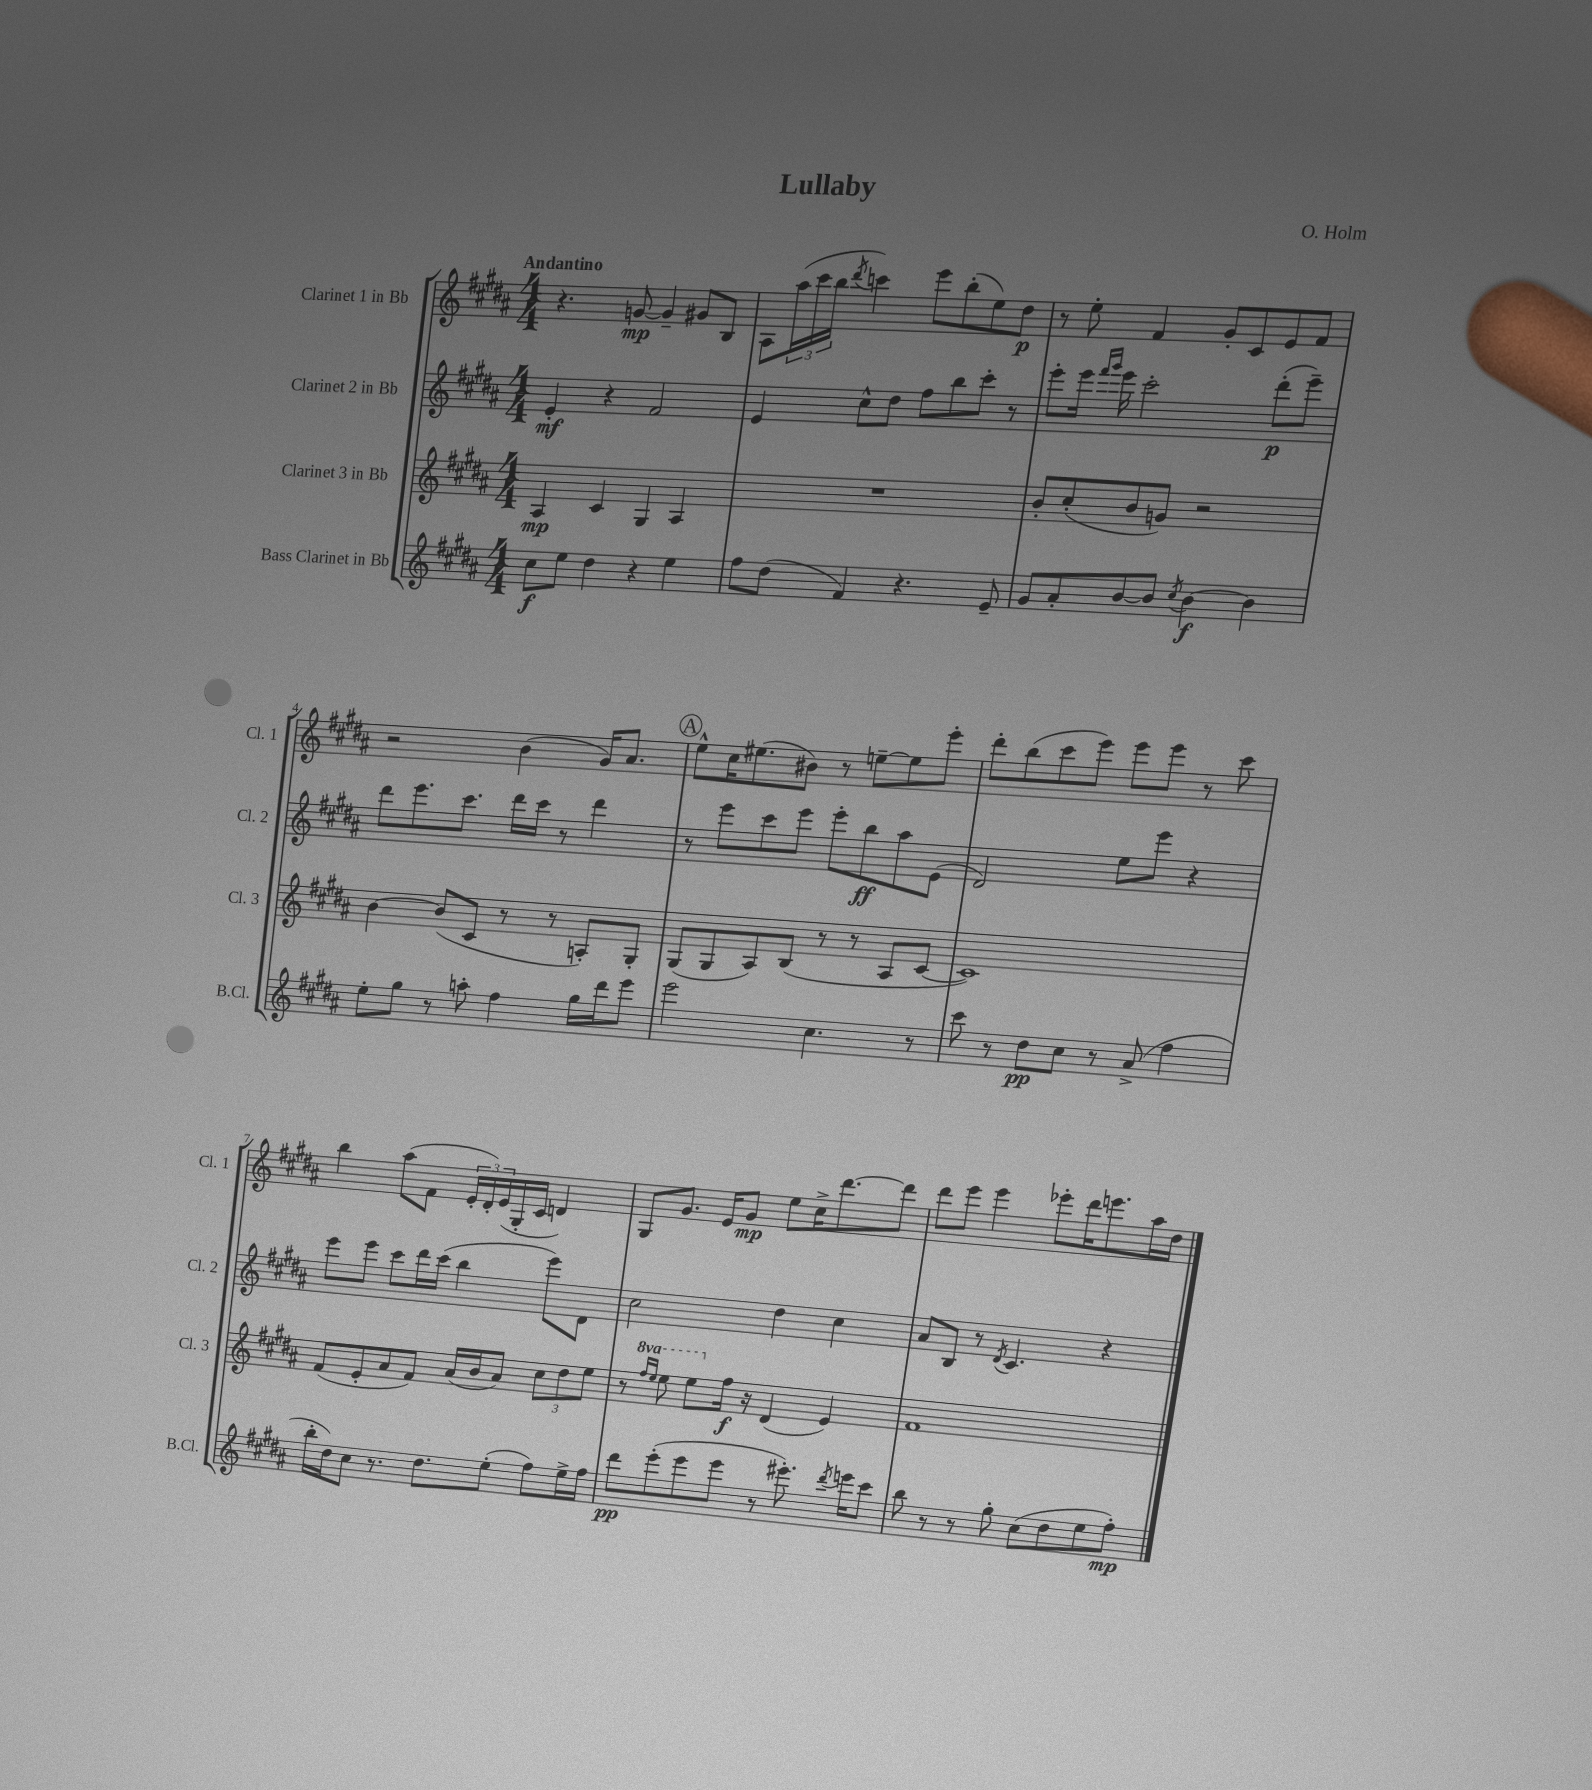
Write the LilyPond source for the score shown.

\header { title = "Lullaby" composer = "O. Holm" }
<<
\new StaffGroup <<
\new Staff = "s0" \with { instrumentName = "Clarinet 1 in Bb" shortInstrumentName = "Cl. 1" } {
    \clef treble \key b \major \numericTimeSignature \time 4/4 \tempo "Andantino"
    r4. g'8~\mp g'4-- gis'8 b8 |
    ais8 \tuplet 3/2 { ais''16( cis'''16 b''16 } \acciaccatura { dis'''8 } c'''4) e'''8 b''8-.( e''8) dis''8\p |
    r8 e''8-. fis'4 gis'8-. cis'8 e'8 fis'8 |
    r2 b'4( gis'16) ais'8. |
    \mark \markup { \circle "A" } e''8-^ cis''16 eis''8.( bis'8) r8 e''8~-- e''8 e'''8-. |
    dis'''8-. b''8( cis'''8 e'''8) e'''8 e'''8 r8 cis'''8 |
    b''4 ais''8( fis'8 \tuplet 3/2 { e'16-. dis'16-.) e'16( } gis16-. cis'16 d'4) |
    gis8 gis'8. e'16 gis'8\mp e''8 cis''16-> dis'''8.~ dis'''8 |
    dis'''8 e'''8 e'''4 ees'''8-. dis'''16 e'''8. ais''16 dis''16 \bar "|." |
}
\new Staff = "s1" \with { instrumentName = "Clarinet 2 in Bb" shortInstrumentName = "Cl. 2" } {
    \clef treble \key b \major \numericTimeSignature \time 4/4
    e'4-.\mf r4 fis'2 |
    e'4 cis''8-^ dis''8 fis''8 b''8 cis'''8-. r8 |
    e'''8-. e'''16 \grace { fis'''16 gis'''16 } e'''16 cis'''2-. dis'''8-.\p( e'''8--) |
    dis'''8 e'''8. cis'''8. dis'''16 cis'''16 r8 dis'''4 |
    \mark \markup { \circle "A" } r8 e'''8 cis'''8 e'''8 e'''8-. b''8\ff ais''8 e'8( |
    dis'2) e''8 e'''8 r4 |
    e'''8 e'''8 cis'''8 dis'''16 cis'''16( b''4 e'''8) dis'8 |
    cis''2 dis''4 cis''4 |
    ais'8 b8 r8 \acciaccatura { dis'8 } cis'4. r4 \bar "|." |
}
\new Staff = "s2" \with { instrumentName = "Clarinet 3 in Bb" shortInstrumentName = "Cl. 3" } {
    \clef treble \key b \major \numericTimeSignature \time 4/4 \set Staff.ottavationMarkups = #ottavation-simple-ordinals
    ais4\mp cis'4 gis4 ais4 |
    R1 |
    b'8-. cis''8-.( b'8 g'8) r2 |
    b'4~ b'8( cis'8 r8 r8 a8-.) gis8-. |
    \mark \markup { \circle "A" } gis8( gis8 ais8) b8( r8 r8 ais8 cis'8~ |
    cis'1) |
    fis'8( e'8-. ais'8 fis'8) ais'16( b'16 ais'8) \tuplet 3/2 { cis''8 dis''8 e''8 } |
    r8 \ottava #1 \grace { fis'''16 e'''16 } e'''8 e'''8 \ottava #0 fis''16\f r16 dis'4( e'4) |
    fis'1 \bar "|." |
}
\new Staff = "s3" \with { instrumentName = "Bass Clarinet in Bb" shortInstrumentName = "B.Cl." } {
    \clef treble \key b \major \numericTimeSignature \time 4/4
    cis''8\f e''8 dis''4 r4 e''4 |
    fis''8 dis''8( fis'4) r4. e'8-- |
    gis'8 ais'8-. b'8~ b'8 \acciaccatura { cis''8 } b'4~\f b'4 |
    e''8-. gis''8 r8 a''8-. fis''4 gis''16 dis'''16 e'''8 |
    \mark \markup { \circle "A" } e'''2 cis''4. r8 |
    cis'''8 r8 dis''8\pp cis''8 r8 ais'8->( fis''4 |
    b''16-. dis''16) cis''8 r8. dis''8. e''8-.( fis''8) e''16-> fis''16 |
    dis'''8\pp e'''8-.( e'''8 e'''8 r8 eis'''8.-.) \acciaccatura { dis'''8 } e'''16 cis'''8 |
    b''8 r8 r8 gis''8-. cis''8( dis''8 e''8 fis''8-.\mp) \bar "|." |
}
>>
>>
